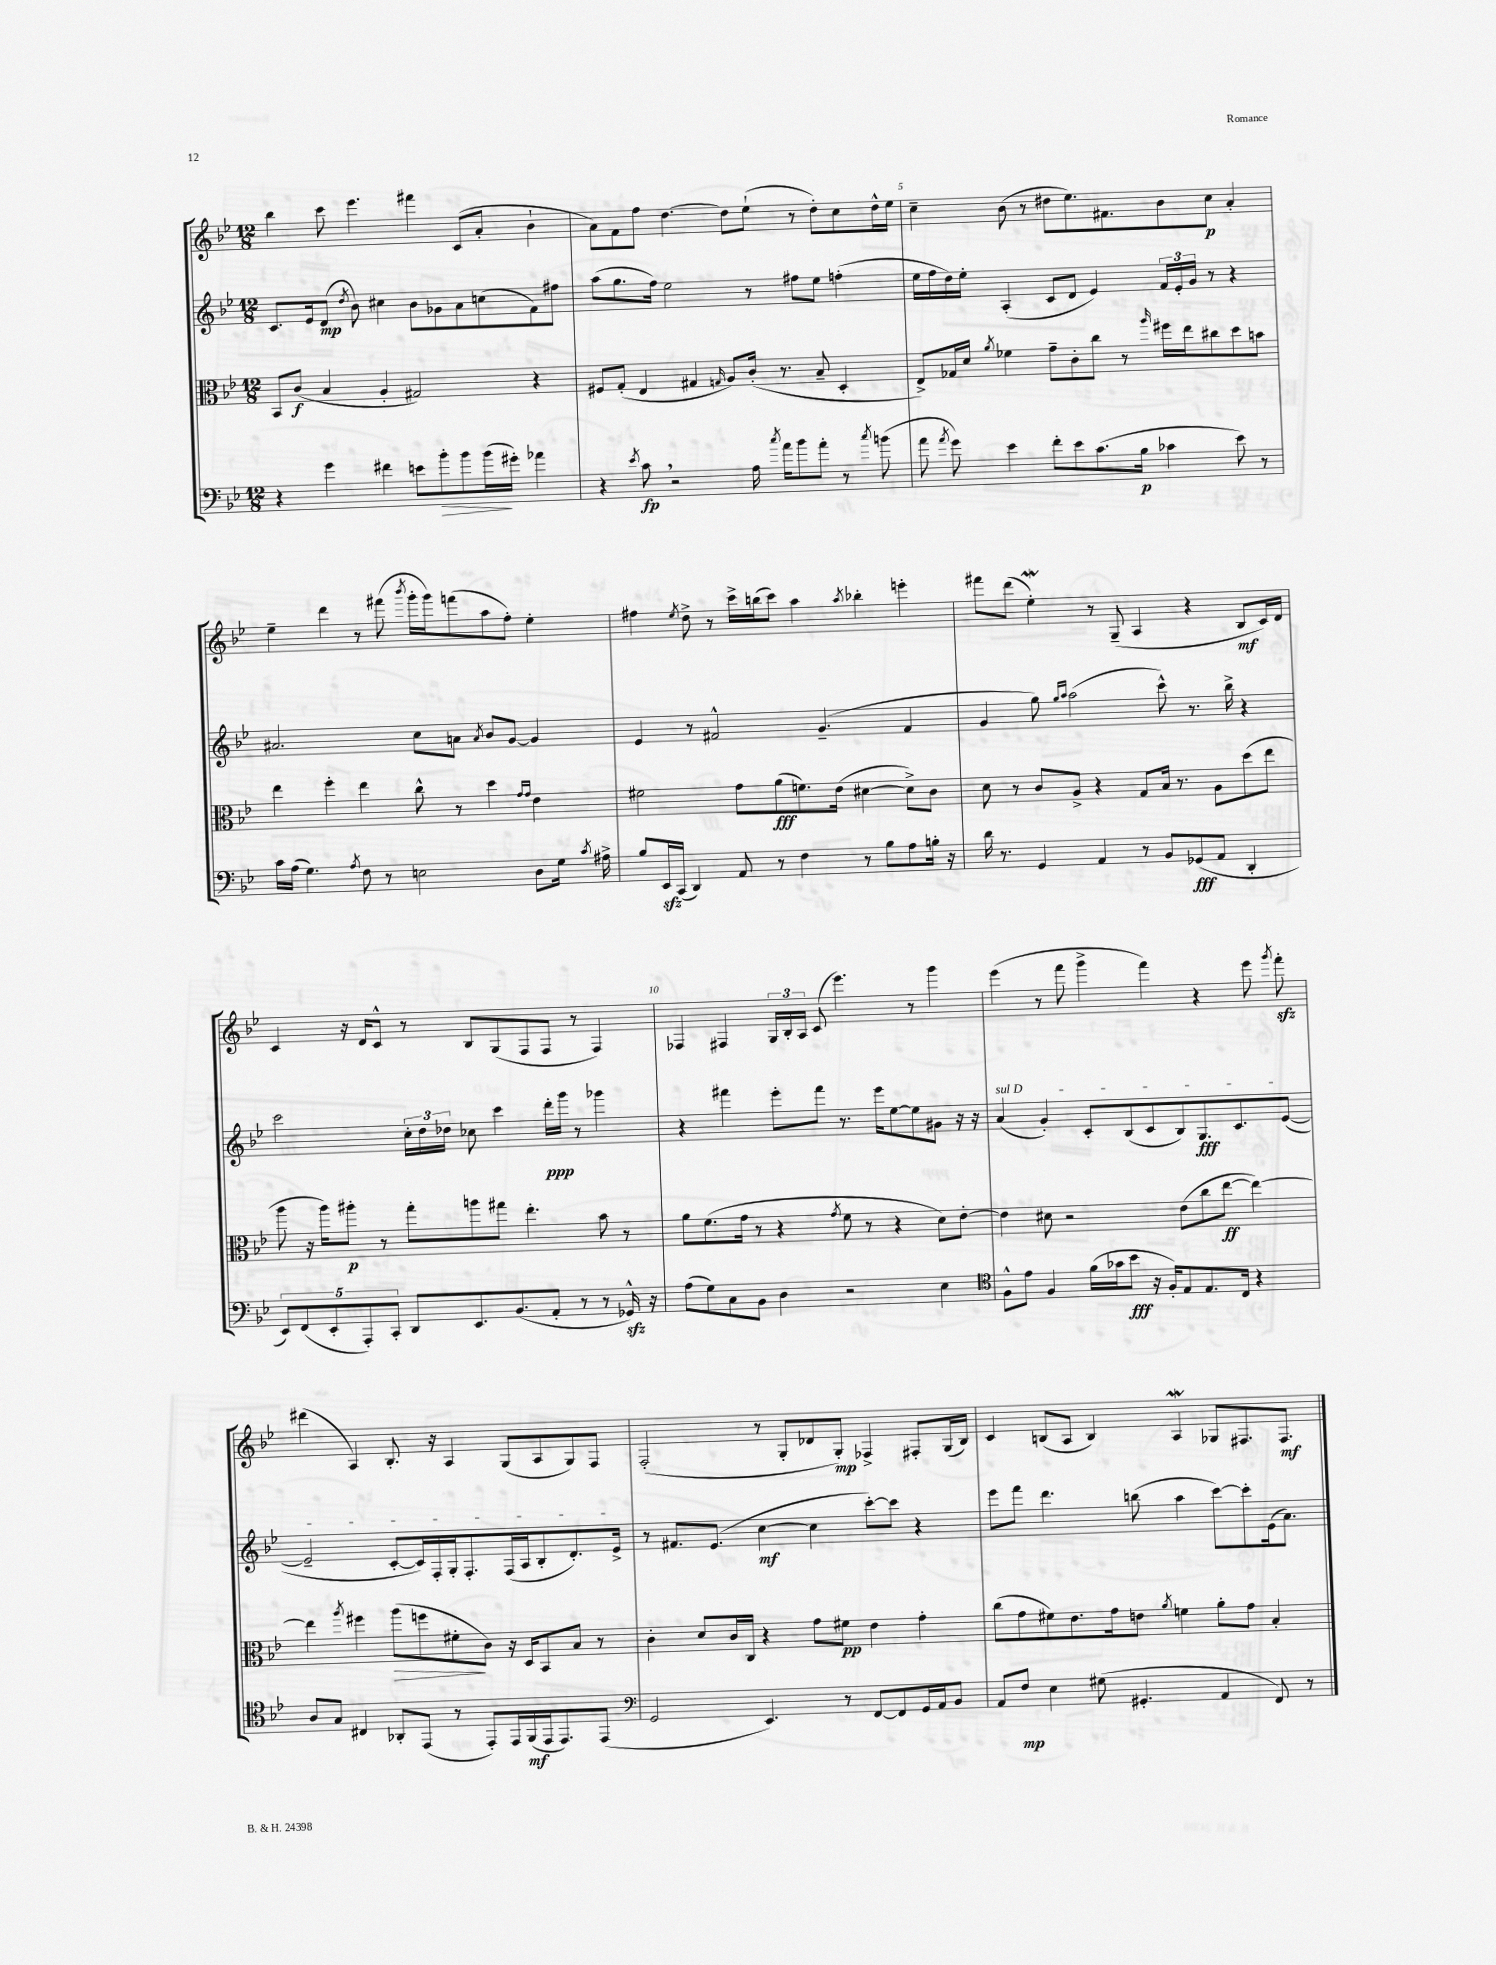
<<
\new StaffGroup <<
\new Staff = "s0" {
    \clef treble \key bes \major \numericTimeSignature \time 12/8
    \autoBeamOff bes''4 c'''8 ees'''4. fis'''4 c'8[( a'8]-. bes'4-! |
    a'8[) f'8 f''8] d''4.~ d''8[ ees''8]-!( r8 d''8[-.) c''8 d''16-^ ees''16] |
    c''4-- bes'8( r8 dis''8[ ees''8.) fis'8. bes'8 c''8]\p a'4-. |
    ees''4-- d'''4 r8 fis'''8( \acciaccatura { bes'''8 } g'''16[-. g'''16) f'''8( a''8 f''8]-.) ees''4-. |
    fis''4 \acciaccatura { ees''8 } d''8-> r8 c'''16[-> b''16( c'''8]) a''4 \acciaccatura { a''8 } bes''4-. e'''4-. |
    fis'''8[ d'''8]( ees''4-.\mordent) r8 g8--( a4 r4 bes8[\mf c'16) d'16] |
    c'4 r16 d'16[ c'8]-^ r8 bes8[ g8( f8 f8] r8 f4) |
    fes4 fis4 \tuplet 3/2 { g16[ bes16-. a16] } c'8( ees'''4.) r8 g'''4 |
    ees'''4( r8 f'''8 g'''4-> f'''4) r4 ees'''8 \acciaccatura { g'''8 } f'''8-.\sfz |
    dis'''4( a4) bes8.-. r16 a4 g8[( a8 g8) f8] |
    f2-.( r8 g8[-. des'8 g8]-.\mp) fes4-> fis8[-. g16( bes16]) |
    c'4 b8[( a8] b4) a4\mordent ges8[ fis8. fis8.]\mf \bar "|." |
}
\new Staff = "s1" {
    \clef treble \key bes \major \numericTimeSignature \time 12/8
    \autoBeamOff c'8.[ ees'16 d'8]\mp( \acciaccatura { d''8 } bes'8) cis''4 bes'8[ ges'8 a'8 c''8( f'8) fis''8] |
    a''8[( g''8. f''16]) ees''2 r8 fis''8[ ees''8] f''4-.( |
    ees''16[ f''16 d''16) ees''16]-. a4-.( c'8[ d'8] ees'4) \tuplet 3/2 { f'16[ ees'16-. g'16] } r8 r4 |
    ais'2. c''8[ a'8] \acciaccatura { a'8 } bes'8[ g'8]~ g'4 |
    ees'4 r8 fis'2-^ g'4.--( fis'4 |
    g'4 g''8) \grace { g''16[ a''16] } a''2( c'''8-^) r8. bes''16-> r4 |
    c'''2 \tuplet 3/2 { c''16[-. d''16 des''16] } ces''8 c'''4 d'''16[-.\ppp g'''16] r8 ges'''4 |
    r4 fis'''4 ees'''8[-. fis'''8] r8. ees'''16[ ees''8~ ees''8 gis'8] r16 r16 |
    \once \override TextSpanner.bound-details.left.text = \markup { \italic "sul D" } a'4\startTextSpan( g'4-.) c'8[-. bes8( c'8 bes8) g8.\fff c'8. ees'8]~( |
    ees'2-- c'8[~-. c'16) f16-. g16-. f8.-. f16( a16 bes8-. d'8.-.) ees'16]->\stopTextSpan |
    r8 fis'8.[ ees'8.]( c''4~\mf c''4 c'''8[~-.) c'''8] r4 |
    ees'''8[ f'''8] d'''4. b''8( a''4 c'''8[~) c'''8-. ees'16( a'8.]) \bar "|." |
}
\new Staff = "s2" {
    \clef alto \key bes \major \numericTimeSignature \time 12/8
    \autoBeamOff bes,8[ c'8]\f( bes4 a4-. gis2) r4 |
    fis8[ g8]-.( ees4 gis4 \grace { g16 } a8[) c'16]-.( r8. bes8-- d4-. |
    ees8[->) ges16 d'16] \acciaccatura { a'8 } fes'4 g'8[-- c'8-. c''8] r8 \grace { a''16 } fis''16[ ees''16 cis''8 d''8 b'8] |
    ees''4 f''4-. ees''4 c''8-^ r8 d''4 \grace { g'16[ g'16] } ees'4 |
    fis'2 g'8[ a'8\fff( f'8.) ees'16]( dis'4~ dis'8[->) c'8] |
    d'8 r8 c'8[ a8]-> r4 g8[ bes16] r8. a8[ d''8( ees''8] |
    a''8 r16 a''16[) ais''8]-.\p r8 g''8[-. a''8 gis''8] ees''4.-. bes'8 r8 |
    a'8[ f'8.( g'16] r8 r4 \acciaccatura { g'8 } f'8 r8 r4 d'8[) ees'8]~-. |
    ees'4 dis'8 r2 ees'8[( c''8 ees''8]~\ff ees''4~) |
    ees''4 \acciaccatura { a''8 } fis''4 a''8[\>( f''8 fis'8-.\! c'8]) r16 d16[ bes,8 bes8] r8 |
    c'4-. d'8[ c'16 c16] r4 g'8[ fis'8]\pp ees'4 g'4-. |
    c''8[( g'8 fis'8) ees'8. g'16 e'8] \acciaccatura { a'8 } f'4 a'8[-. g'8] bes4-. \bar "|." |
}
\new Staff = "s3" {
    \clef bass \key bes \major \numericTimeSignature \time 12/8
    \autoBeamOff r4 g'4 fis'4 e'8[ bes'8-.\> bes'8 bes'16\!( gis'16]-.) aes'4 |
    r4 \acciaccatura { ees'8 } c'8\fp \breathe r2 a16 \acciaccatura { c''8 } a'16[ bes'8 a'8]-. r8 \acciaccatura { c''8 } b'8( |
    a'8 \acciaccatura { a'8 } g'8) ees'4 f'8[-. ees'8 c'8.( bes16]\p ces'4 ees'8) r8 |
    c'16[ a16]( g4.) \acciaccatura { a8 } f8 r8 e2 d8[ g16] \acciaccatura { c'8 } ais16-> |
    bes8[ ees,16\sfz c,16]( d,4) a,8 r8 f4 r8 bes8[ a8 b16]-. r16 |
    d'16 r8. g,4 a,4 r8 bes,8[ ges,8\fff( a,8] d,4-. |
    \tuplet 5/4 { ees,8[) f,8( ees,8-. a,,8-.) c,8]-. } d,8[ ees,8. bes,8.( a,8]-. r8 r8 ges,16-^\sfz) r16 |
    a8[( g8) c8 bes,8] d4 r2 ees4 |
    \clef tenor f8[-^ ees'8] f4 f'16[( ges'16 bes'8]\fff r16 f16[-.) ees8 ees8. c16] r4 |
    a8[ g8] cis4 aes,8[-. ees,8]( r8 ees,8[-.) ees,16 f,16\mf( ees,16 ees,8.) ees,8]( |
    \clef bass g,2 ees,4.) r8 f,8[~ f,8 g,16 a,16 bes,8] |
    a,8[ f8]\mp ees4 gis8( gis,4.-. a,4 f,8) r8 \bar "|." |
}
>>
>>
\layout { \context { \Score currentBarNumber = #3 \override BarNumber.break-visibility = ##(#f #t #t) barNumberVisibility = #(every-nth-bar-number-visible 5) } }
